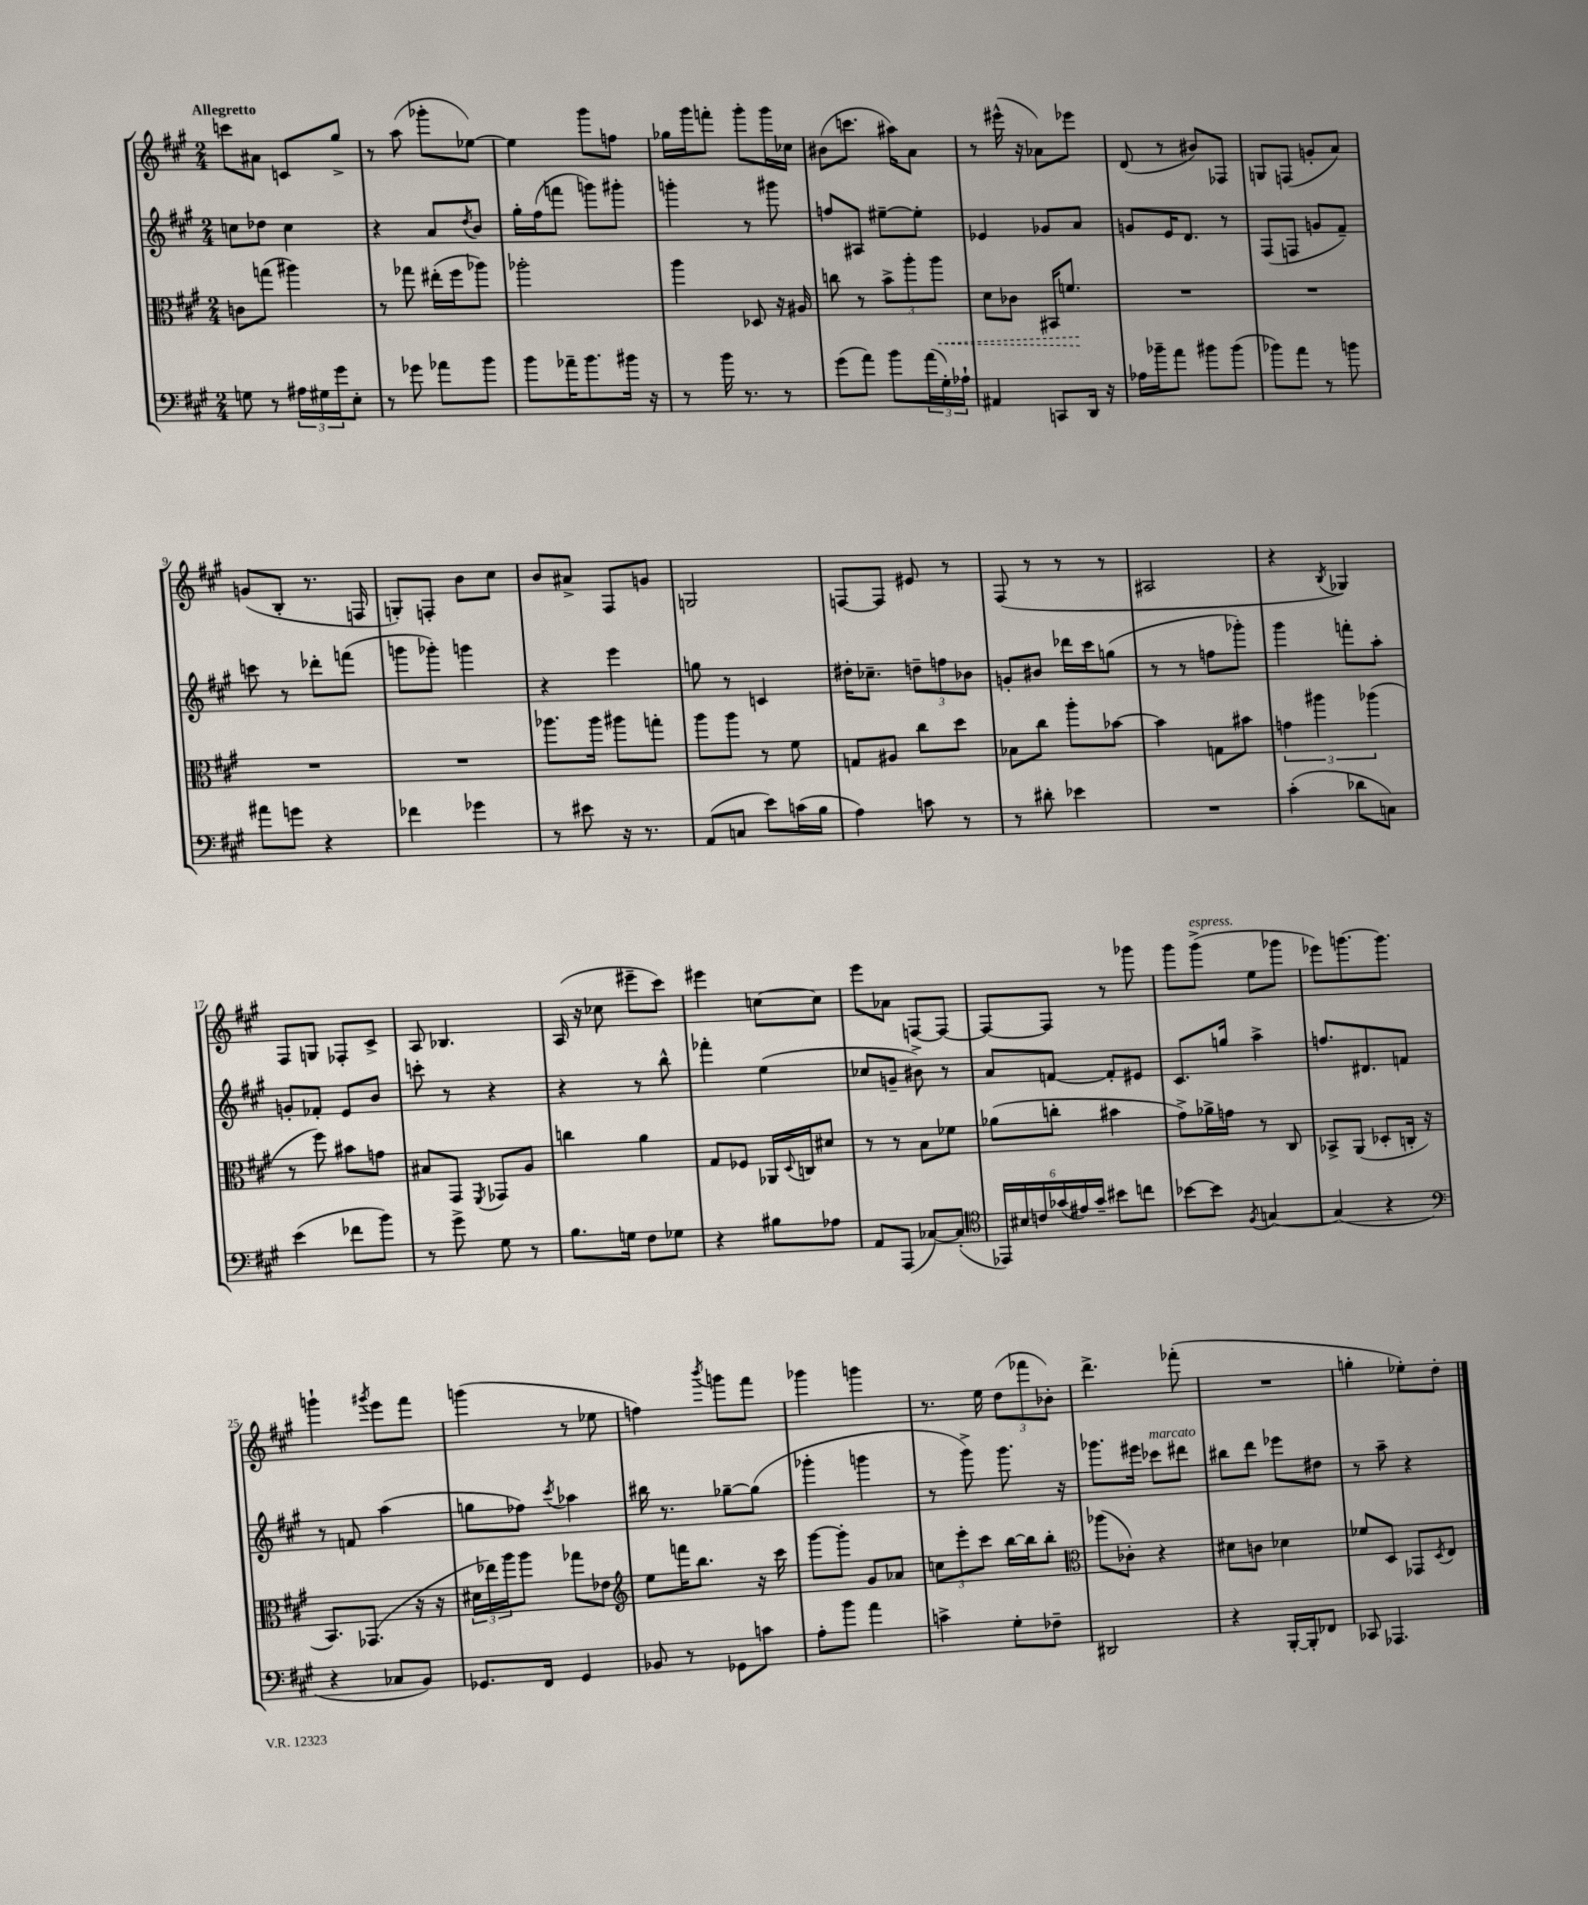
<<
\new StaffGroup <<
\new Staff = "s0" {
    \clef treble \key a \major \numericTimeSignature \time 2/4 \tempo "Allegretto"
    c'''8 ais'8 c'8 gis''8-> |
    r8 a''8( ges'''8-. ees''8~) |
    ees''4 gis'''8 f''8 |
    ges''16 gis'''16 f'''8-. gis'''8-. gis'''16 ces''16 |
    bis'8( c'''8. ais''16) a'8 |
    r8 eis'''16-^( r16 aes'8) ees'''8 |
    d'8( r8 bis'8) fes8 |
    g8 f8( g'8-. a'8) |
    g'8( b8-. r8. f16 |
    g8-.) f8-. b'8 cis''8 |
    b'8 ais'8-> fis8 g'8 |
    g2 |
    f8~ f8 eis'8 r8 |
    fis8( r8 r8 r8 |
    ais2 |
    r4 \acciaccatura { b8 } ges4) |
    fis8 g8 fes8-. cis'8-> |
    a8 bes4. |
    a16( r16 ces''8 eis'''8-- cis'''8) |
    eis'''4 c''8~ c''8 |
    e'''8 aes'8 f8~ f8~ |
    f8~ f8 r8 ges'''8 |
    gis'''8 gis'''8->^\markup { \italic "espress." }( e''8 ges'''8 |
    ees'''8) g'''8.~ g'''8. |
    g'''4-! \acciaccatura { gis'''8 } e'''8 fis'''8 |
    g'''4( r8 ees''8 |
    f''4) \acciaccatura { b'''8 } g'''8 fis'''8 |
    ges'''4 g'''4 |
    r8. e''16 \tuplet 3/2 { d''8( fes'''8 bes'8-.) } |
    d'''4.-> fes'''8-.( |
    R2 |
    g''4-. ees''8-.) d''8-. \bar "|." |
}
\new Staff = "s1" {
    \clef treble \key a \major \numericTimeSignature \time 2/4
    c''8 des''8 c''4 |
    r4 a'8 \acciaccatura { d''8 } b'8 |
    gis''16-. fis''16( f'''8 g'''8) gis'''8-. |
    g'''4-. r8 gis'''8 |
    f''8 ais8 eis''8~-- eis''8-. |
    ees'4 ges'8 a'8 |
    g'8 e'16 d'8. r8 |
    fis8( f8 g'8 fis'8--) |
    c'''8 r8 des'''8-. f'''8( |
    g'''8 ges'''8-.) g'''4 |
    r4 e'''4 |
    g''8 r8 c'4 |
    dis''16-. ces''8.-- \tuplet 3/2 { d''8-- f''8 bes'8 } |
    g'8-. bis'8 des'''16 cis'''16 g''8( |
    r8 r8 f''8 ges'''8-.) |
    gis'''4 f'''8-. a''8-. |
    g'8-. fes'8-. e'8 b'8 |
    c'''8-. r8 r4 |
    r4 r8 b''8-^ |
    fes'''4-. e''4( |
    ces''8 g'8-- bis'8->) r8 |
    a'8 f'8~ f'8-. eis'8 |
    cis'8. g''16 a''4-> |
    f''8. dis'8. f'8 |
    r8 f'8 a''4( |
    g''8 fes''8) \acciaccatura { cis'''8 } aes''4 |
    bis''16 r8. ges''8~-- ges''8( |
    ges'''4-. g'''4 |
    r8 gis'''8->) gis'''8. r16 |
    ges'''8. eis'''16 ces'''8^\markup { \italic "marcato" } dis'''8 |
    bis''8 d'''8 ees'''8 dis''8 |
    r8 a''8-- r4 \bar "|." |
}
\new Staff = "s2" {
    \clef alto \key a \major \numericTimeSignature \time 2/4
    c'8 g''8( ais''4) |
    r8 ges''8 eis''16-.( fis''16 aes''8) |
    aes''2-. |
    a''4 des8 r16 ais16 |
    c''8 r8 \tuplet 3/2 { b'8-> a''8-. \once \override Hairpin.style = #'dashed-line a''8\< } |
    d'8 ces'8 bis,16 f'8.\! |
    R2 |
    R2 |
    R2 |
    R2 |
    aes''8. aes''16 ais''8 g''8-. |
    a''8 a''8 r8 fis'8 |
    g8 ais8 cis''8 d''8 |
    bes8 cis''8 a''8-. bes'8~ |
    bes'4 g8 bis'8 |
    \tuplet 3/2 { g'4 ais''4 aes''4( } |
    r8 fis''8) bis'8 g'8 |
    bis8 gis,8 \acciaccatura { fis,8 } ges,8 a8 |
    c''4 a'4 |
    gis8 fes8 aes,16 \appoggiatura { d8 } c16 dis'8 |
    r8 r8 b8 fes'8 |
    aes'8( c''8-. bis'4 |
    gis'8->) aes'16-> g'16 r8 cis8 |
    bes,8-> a,8( des8-. c16-. r16 |
    b,8.) ges,8.( r16 r16 |
    \tuplet 3/2 { dis'16 ees''16) a''16 } a''8 ges''8 ees'8 |
    \clef treble e''8 f'''16 b''8. r16 cis'''16 |
    gis'''8~ gis'''8-. gis'8 aes'8 |
    \tuplet 3/2 { c''8 e'''8-. cis'''8 } b''16~ b''16 b''8-. |
    \clef alto aes''8( ces'8-.) r4 |
    dis'8 c'8 des'4 |
    fes'8 d8 ges,8 \acciaccatura { d8 } e8 \bar "|." |
}
\new Staff = "s3" {
    \clef bass \key a \major \numericTimeSignature \time 2/4
    g8 r8 \tuplet 3/2 { ais16 gis16 gis'16 } e8-. |
    r8 ges'8 aes'8 b'8 |
    b'8 aes'16-- b'8. bis'16 r16 |
    r8 b'16 r8. r8 |
    gis'8( a'8) b'8 \tuplet 3/2 { a'16( gis16-.) aes16-! } |
    ais,4 c,8 d,16 r16 |
    aes16 bes'16-- a'8 bis'8 bis'8( |
    bes'8) a'8 r8 b'8 |
    ais'8 g'8 r4 |
    fes'4 ges'4 |
    r8 eis'8 r16 r8. |
    a,8( c8 e'8) c'16( b16 |
    a4) c'8 r8 |
    r8 dis'8-. ees'4 |
    R2 |
    cis'4-.( des'8 c8) |
    e'4( fes'8 b'8) |
    r8 gis'8-> gis8 r8 |
    b8. g16 fis8 ges8 |
    r4 bis8 aes8 |
    a,8 a,,8( ces8~) ces8-.( |
    \clef tenor \tuplet 6/4 { ees,16) bis16 c'16 ges'16( eis'16) ges'16-- } bis'8 c''8 |
    bes'8~ bes'8 \acciaccatura { fis8 } g4~ |
    g4( r4 |
    \clef bass r4 ces8 b,8) |
    ges,8. fis,16 ges,4 |
    bes,8 r8 ges,8 c'8 |
    a8-. b'8 a'4 |
    c'4-> gis8-. fes8-- |
    dis,2 |
    r4 b,,16~-. b,,16-. fes,8 |
    ces,8 aes,,4. \bar "|." |
}
>>
>>
